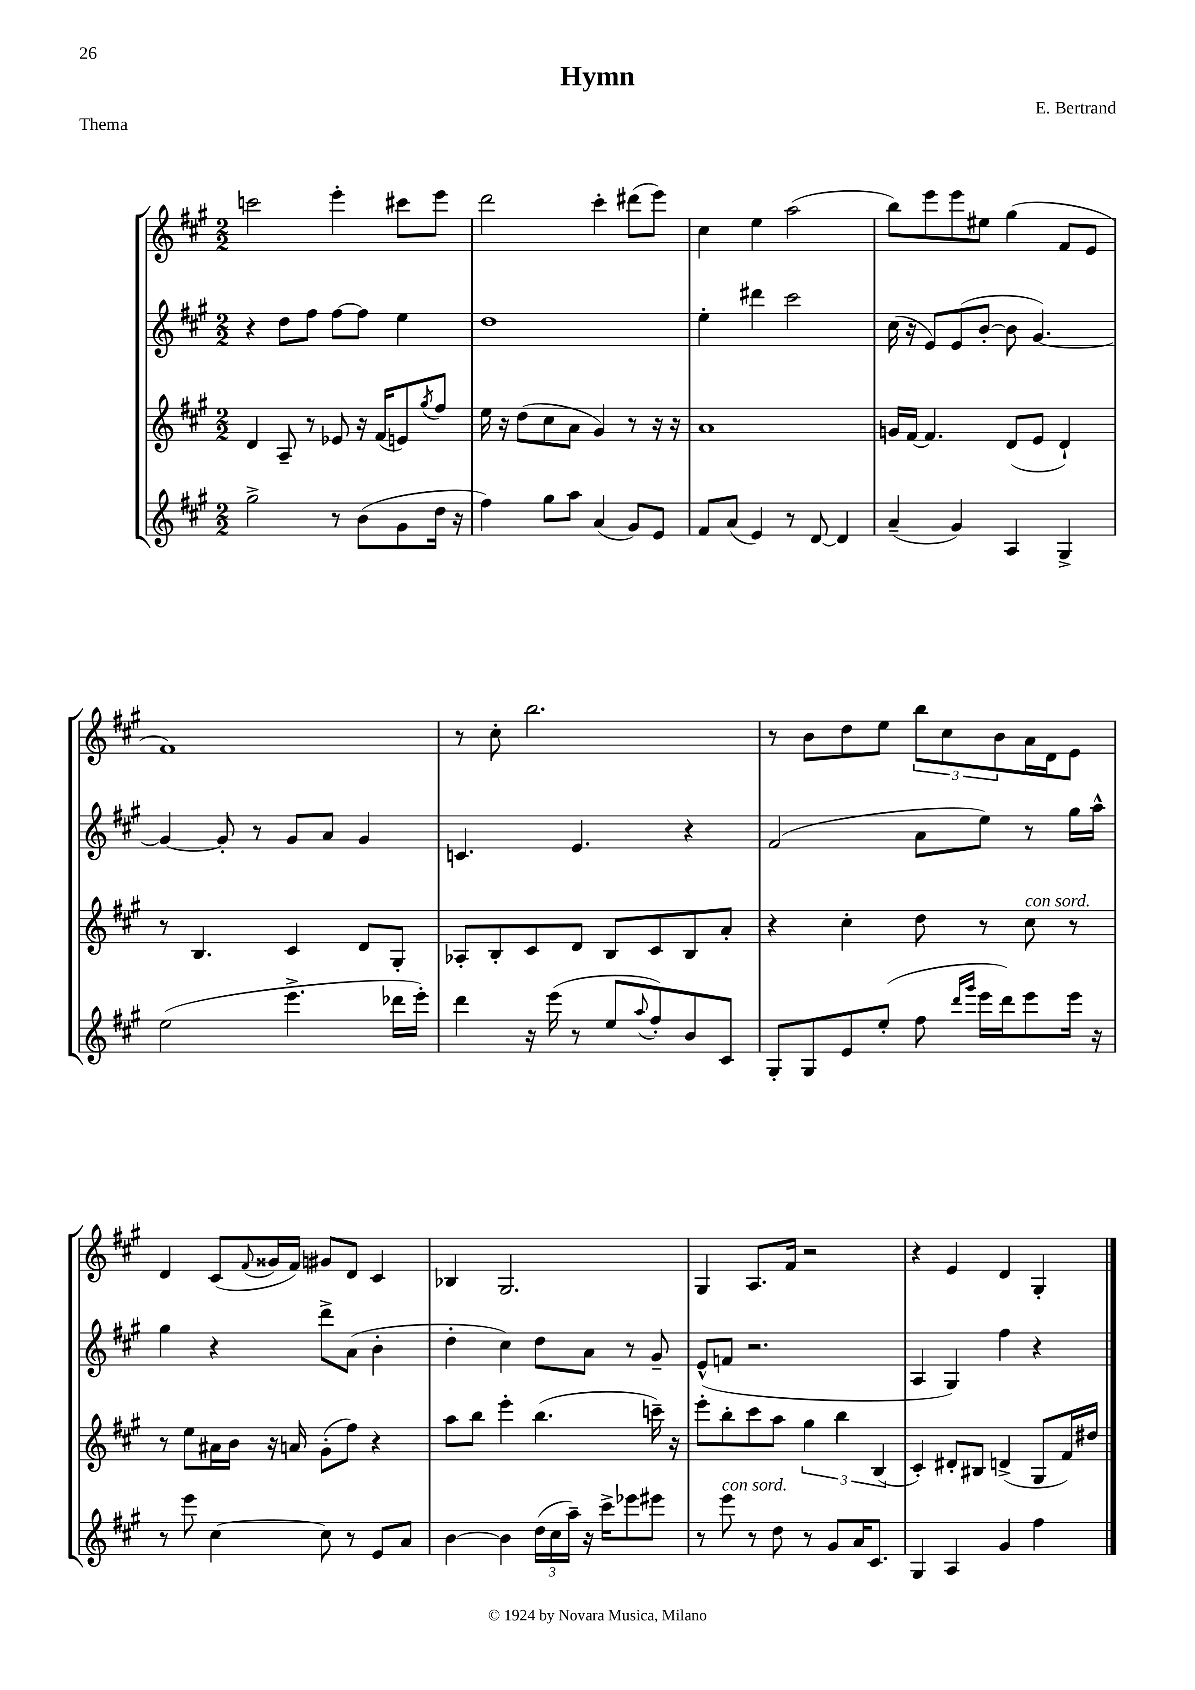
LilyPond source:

\header { title = "Hymn" composer = "E. Bertrand" piece = "Thema" }
<<
\new StaffGroup <<
\new Staff = "s0" {
    \clef treble \key a \major \numericTimeSignature \time 2/2
    c'''2 e'''4-. cis'''8 e'''8 |
    d'''2 cis'''4-. dis'''8( e'''8) |
    cis''4 e''4 a''2( |
    b''8) e'''8 e'''8 eis''8 gis''4( fis'8 e'8 |
    fis'1) |
    r8 cis''8-. b''2. |
    r8 b'8 d''8 e''8 \tuplet 3/2 { b''8 cis''8 b'8 } a'16 d'16 e'8 |
    d'4 cis'8( \appoggiatura { fis'8 } gisis'16 fis'16) gis'8 d'8 cis'4 |
    bes4 gis2. |
    gis4 a8. fis'16 r2 |
    r4 e'4 d'4 gis4-. \bar "|." |
}
\new Staff = "s1" {
    \clef treble \key a \major \numericTimeSignature \time 2/2
    r4 d''8 fis''8 fis''8~ fis''8 e''4 |
    d''1 |
    e''4-. dis'''4 cis'''2 |
    cis''16( r16 e'8) e'8( b'8~-. b'8 gis'4.~) |
    gis'4~ gis'8-. r8 gis'8 a'8 gis'4 |
    c'4. e'4. r4 |
    fis'2( a'8 e''8) r8 gis''16 a''16-^ |
    gis''4 r4 d'''8-> a'8( b'4-. |
    d''4-. cis''4) d''8 a'8 r8 gis'8-- |
    e'8-^( f'8 r2. |
    a4 gis4) fis''4 r4 \bar "|." |
}
\new Staff = "s2" {
    \clef treble \key a \major \numericTimeSignature \time 2/2
    d'4 a8-- r8 ees'8 r16 fis'16( e'8) \acciaccatura { gis''8 } fis''8 |
    e''16 r16 d''8( cis''8 a'8 gis'4) r8 r16 r16 |
    a'1 |
    g'16 fis'16~ fis'4. d'8( e'8 d'4-!) |
    r8 b4. cis'4 d'8 gis8-. |
    aes8-. b8-. cis'8 d'8 b8 cis'8 b8 a'8-. |
    r4 cis''4-. d''8 r8 cis''8^\markup { \italic "con sord." } r8 |
    r8 e''8 ais'16 b'16 r16 a'16 gis'8-.( fis''8) r4 |
    a''8 b''8 e'''4-. b''4.( c'''16--) r16 |
    e'''8-. b''8-. cis'''8 a''8 \tuplet 3/2 { gis''4 b''4 b4( } |
    cis'4-.) dis'8-. bis8 d'4->( gis8 fis'16) dis''16 \bar "|." |
}
\new Staff = "s3" {
    \clef treble \key a \major \numericTimeSignature \time 2/2
    gis''2-> r8 b'8( gis'8 d''16 r16 |
    fis''4) gis''8 a''8 a'4( gis'8) e'8 |
    fis'8 a'8( e'4) r8 d'8~ d'4 |
    a'4--( gis'4) a4 gis4-> |
    e''2( e'''4.-> des'''16 e'''16-.) |
    d'''4 r16 e'''16( r8 e''8 \appoggiatura { a''8 } fis''8-.) b'8 cis'8 |
    gis8-. gis8 e'8 e''8-.( fis''8 \grace { d'''16 gis'''16 } e'''16 d'''16) e'''8 e'''16 r16 |
    r8 e'''8 cis''4~ cis''8 r8 e'8 a'8 |
    b'4~ b'4 \tuplet 3/2 { d''16( cis''16 a''16--) } r16 cis'''16-> ees'''8 eis'''8 |
    r8 e'''8^\markup { \italic "con sord." } r8 d''8 r8 gis'8 a'16 cis'8. |
    gis4 a4 gis'4 fis''4 \bar "|." |
}
>>
>>
\layout { \context { \Score \remove "Bar_number_engraver" } }
